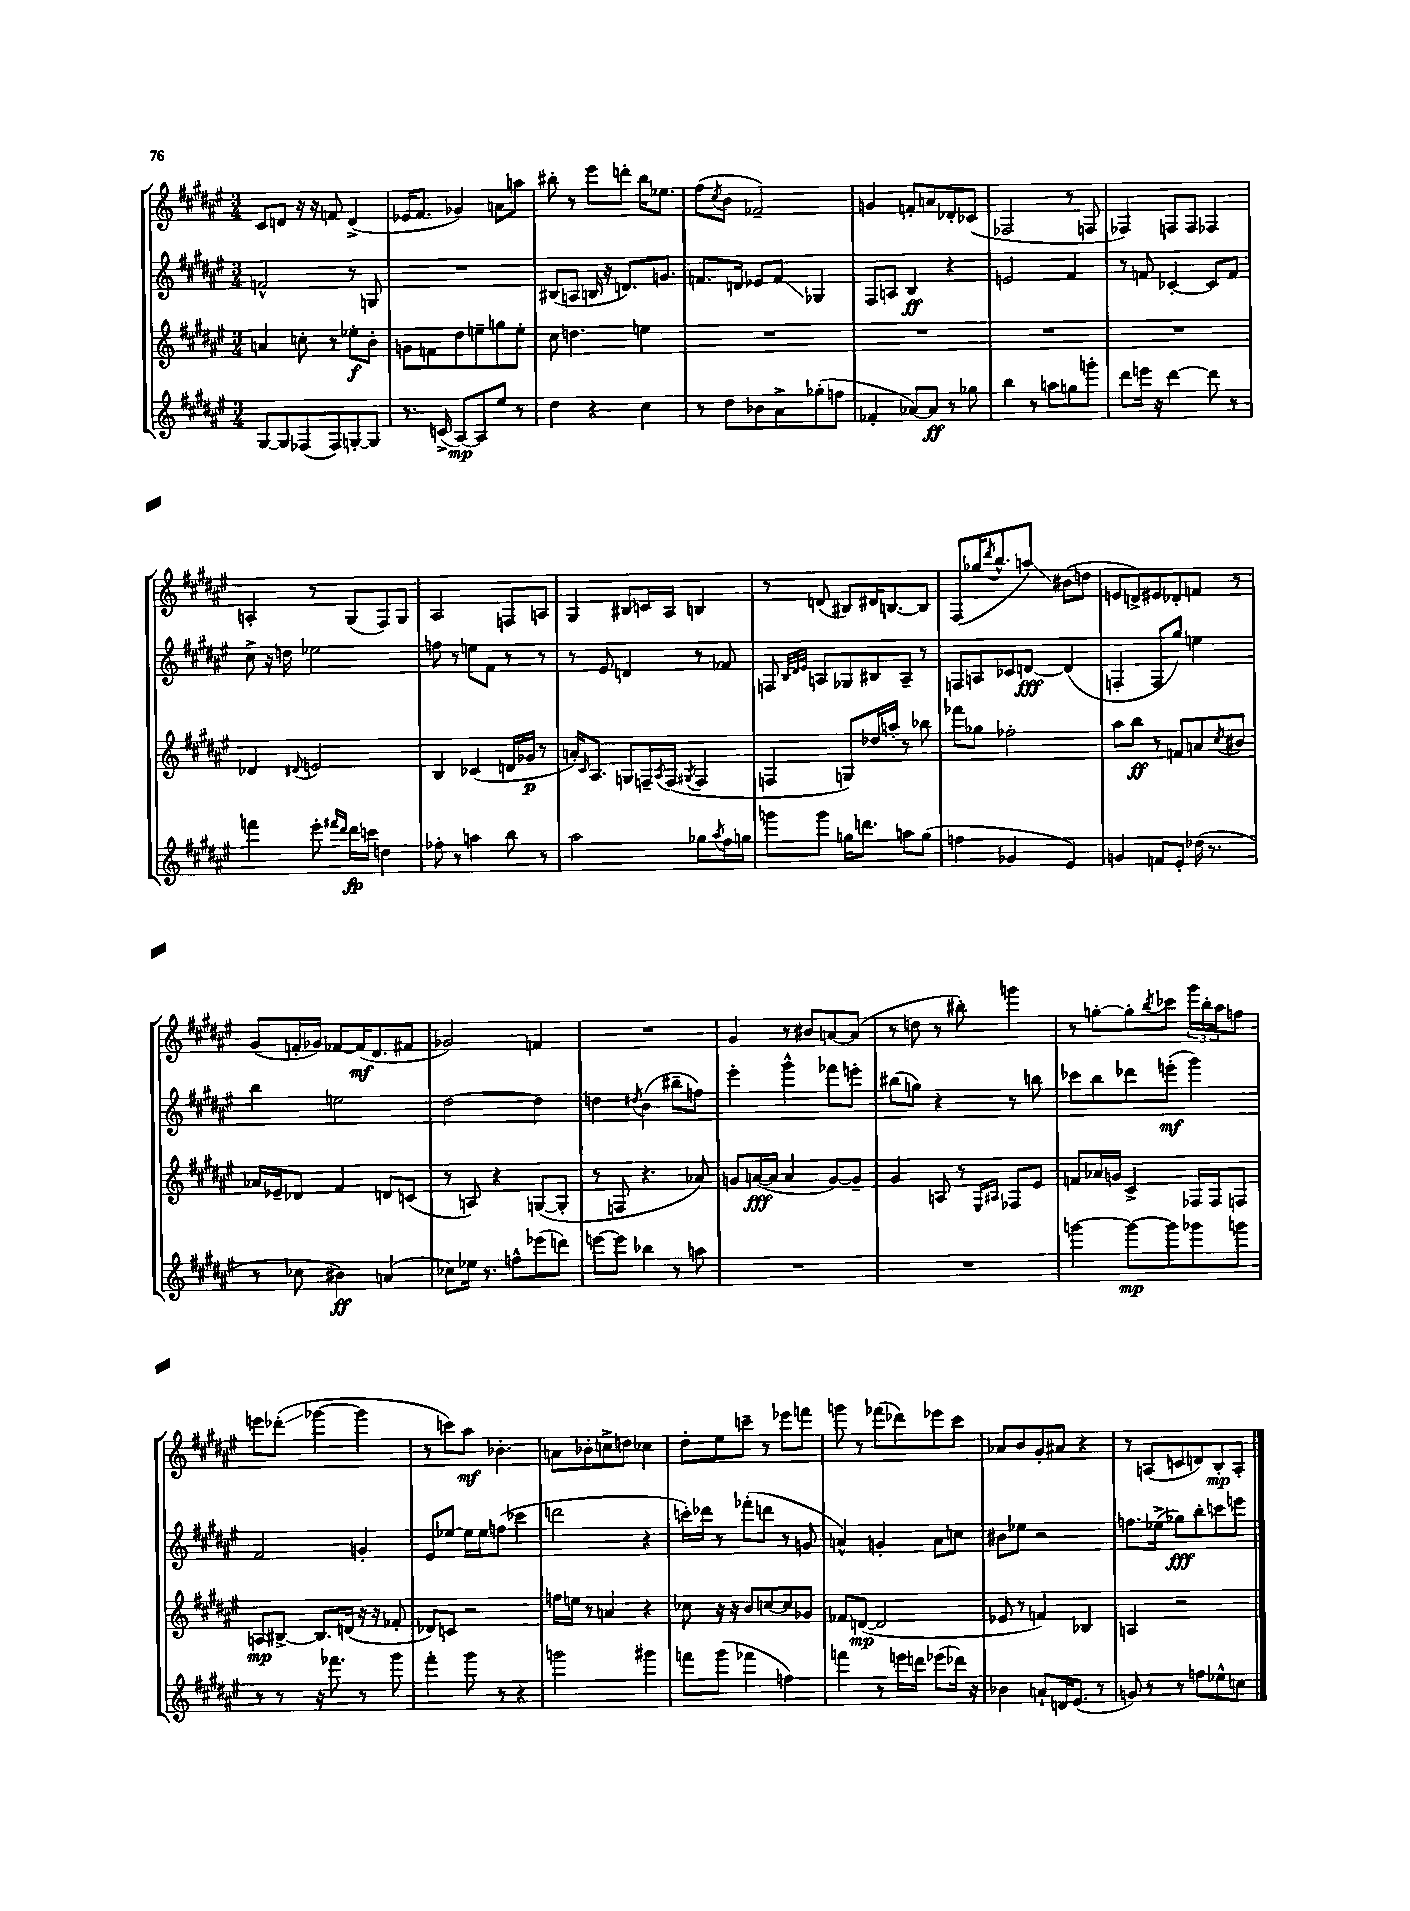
<<
\new StaffGroup <<
\new Staff = "s0" {
    \clef treble \key fis \major \numericTimeSignature \time 3/4
    cis'8 d'8 r16 r16 f'8 d'4->( |
    ees'16 fis'8. ges'4) a'8 a''8 |
    bis''8-. r8 eis'''8 d'''8-. bis''16 ees''8. |
    fis''8( \acciaccatura { cis''8 } b'8 fes'2--) |
    g'4 f'8-. a'8 des'8-. ces'8( |
    fes2 r8 f8 |
    fes4) f8 f8 fes4 |
    a4-. r8 gis8( fis8) gis8 |
    ais2 f8 a8 |
    gis4 bis8 c'16 ais16 b4 |
    r8 d'8( bis8) dis'16 b8.~ b8 |
    fis8( ges''16 \acciaccatura { dis'''8 } b''8.-^ a''8\glissando) bis'8( d''8 |
    e'8 d'8->) eis'8 des'8-. f'8 r8 |
    gis'8( f'16-. ges'16) fes'8~ fes'16\mf( dis'8. fis'8 |
    ges'2) f'4 |
    R2. |
    gis'4 r8 bis'8 a'8~ a'8( |
    r8 d''8 r8 bis''8-.) g'''4 |
    r8 g''8~-. g''8-. \acciaccatura { b''8 } ces'''8 \tuplet 3/2 { gis'''16 b''16-. ais''16 } f''8 |
    e'''8 des'''8-.\glissando( ges'''4~ ges'''4 |
    r8 c'''8) ais''8\mf bes'4.-. |
    a'8 bes'8-. c''8-> d''8 ces''4 |
    dis''8-. eis''8 c'''8-- r8 ees'''8 f'''8 |
    g'''8 r8 fes'''8( des'''8) ees'''8 cis'''8 |
    aes'8 b'8 gis'8-. ais'8 r4 |
    r8 a8( c'8 d'8) b8-.\mp a8-. \bar "|." |
}
\new Staff = "s1" {
    \clef treble \key fis \major \numericTimeSignature \time 3/4
    f'2-^ r8 g8 |
    R2. |
    bis8( a8 b16 r16 d'8.) g'8. |
    f'8. d'16 ees'8 f'8\glissando ges4 |
    fis8 a8 b4\ff r4 |
    e'2 fis'4 |
    r8 f'8 ces'4~-. ces'8 f'8 |
    cis''8-> r16 d''16 ees''2 |
    f''8 r8 e''8 fis'8 r8 r8 |
    r8 eis'8 d'4 r8 fes'8 |
    f8 \grace { b32 dis'32 eis'32 } a8 ges8 bis8 a8-- r8 |
    f8 a8 ces'8 d'8~\fff d'4( |
    f4-. f8 gis''8) e''4 |
    b''4 e''2 |
    dis''2~ dis''4 |
    d''4 \acciaccatura { dis''8 } b'4( bis''8-- f''8) |
    eis'''4-. gis'''4-^ fes'''8 e'''8-. |
    bis''8( g''8) r4 r8 b''8 |
    ces'''8 b''8 des'''8 e'''8-.\mf( gis'''4) |
    fis'2 g'4-. |
    eis'8 ees''8~ ees''16 ees''16 f''8( ces'''4 |
    d'''2 r4 |
    c'''16-.) des'''16 r8 fes'''8-.( d'''8 r8 g'8 |
    a'4-^) g'4-. a'8 c''8 |
    bis'8 ees''8 r2 |
    f''8. ees''16->( ges''8\fff) b''8-. c'''8 e'''8 \bar "|." |
}
\new Staff = "s2" {
    \clef treble \key fis \major \numericTimeSignature \time 3/4
    a'4 c''8-. r8 ees''8-.\f b'8-. |
    g'8 f'8 dis''8 e''8-- g''8 e''8-. |
    cis''8 d''4. e''4 |
    R2. |
    R2. |
    R2. |
    R2. |
    des'4 \appoggiatura { dis'8 } e'2 |
    b4 ces'4( d'16 ges'16\p r8 |
    a'16-.) \grace { cis'16 } ais8. g8 f16-- \acciaccatura { ais8 } f16( \acciaccatura { gis8 } f4 |
    f4 g8) des''16 a''16-. r8 bes''8 |
    fes'''8 ges''8 fes''2-. |
    ais''8 b''8\ff r8 f'8 a'8 \acciaccatura { cis''8 } bis'8 |
    aes'16 ees'16-- des'8 fis'4 d'8 c'8( |
    r8 a8) r4 g8~( g8-. |
    r8 f8 r4. aes'8) |
    g'8 a'16~\fff( a'16 a'4 g'8~) g'8-- |
    gis'4 a8 r8 \grace { eis16 ais16 } fes8 eis'8 |
    f'8 aes'16 g'16 cis'4-> fes16 fes16 f8 |
    a8\mp bis8~-> bis8. d'16( r16 r16 fes'8-. |
    des'8) c'8 r2 |
    f''16 e''16 r8 a'4 r4 |
    ces''8 r16 r16 b'8 c''8~ c''8 ges'8 |
    fes'8 d'8~\mp( d'2 |
    ees'8 r8 f'4) bes4 |
    a4 r2 \bar "|." |
}
\new Staff = "s3" {
    \clef treble \key fis \major \numericTimeSignature \time 3/4
    gis8~ gis8 fes8( fes8) g8~-. g8 |
    r8. c'16->( ais8~\mp) ais8 eis''8 r8 |
    dis''4 r4 cis''4 |
    r8 dis''8 bes'8 ais'8-> ges''8-.( f''8 |
    fes'4-. aes'8~) aes'8\ff r8 ges''8 |
    b''4 r8 a''8 g''8 g'''8-. |
    dis'''8 e'''16 r16 dis'''4~ dis'''8 r8 |
    f'''4 eis'''8-. \grace { fis'''16 dis'''16 } dis'''16\fp c'''16 d''4 |
    fes''8-. r8 a''4 b''8 r8 |
    ais''2 ges''8 \acciaccatura { ais''8 } fis''16 g''16 |
    g'''8 g'''8 g''16 d'''8. a''8 g''8( |
    f''4 ges'4 eis'4) |
    g'4 f'8 eis'8-. des''16( r8. |
    r8 ces''8 bis'4\ff) a'4( |
    ces''8) ees''16 r8. f''8-^ ees'''8( d'''8) |
    e'''8~ e'''8 bes''4 r8 a''8 |
    R2. |
    R2. |
    g'''4~ g'''8~\mp g'''8 ges'''8 g'''8 |
    r8 r8 r16 fes'''8. r8 gis'''8 |
    fis'''4-. gis'''8 r8 r4 |
    g'''2 gis'''4 |
    f'''8 gis'''8( fes'''4 f''4) |
    f'''4 r8 e'''16 d'''16 ees'''8( des'''16) r16 |
    bes'4 a'8-! d'16 eis'8.( r8 |
    g'8) r8 r8 f''8 ees''8-^ c''8 \bar "|." |
}
>>
>>
\layout { \context { \Score \remove "Bar_number_engraver" } }
